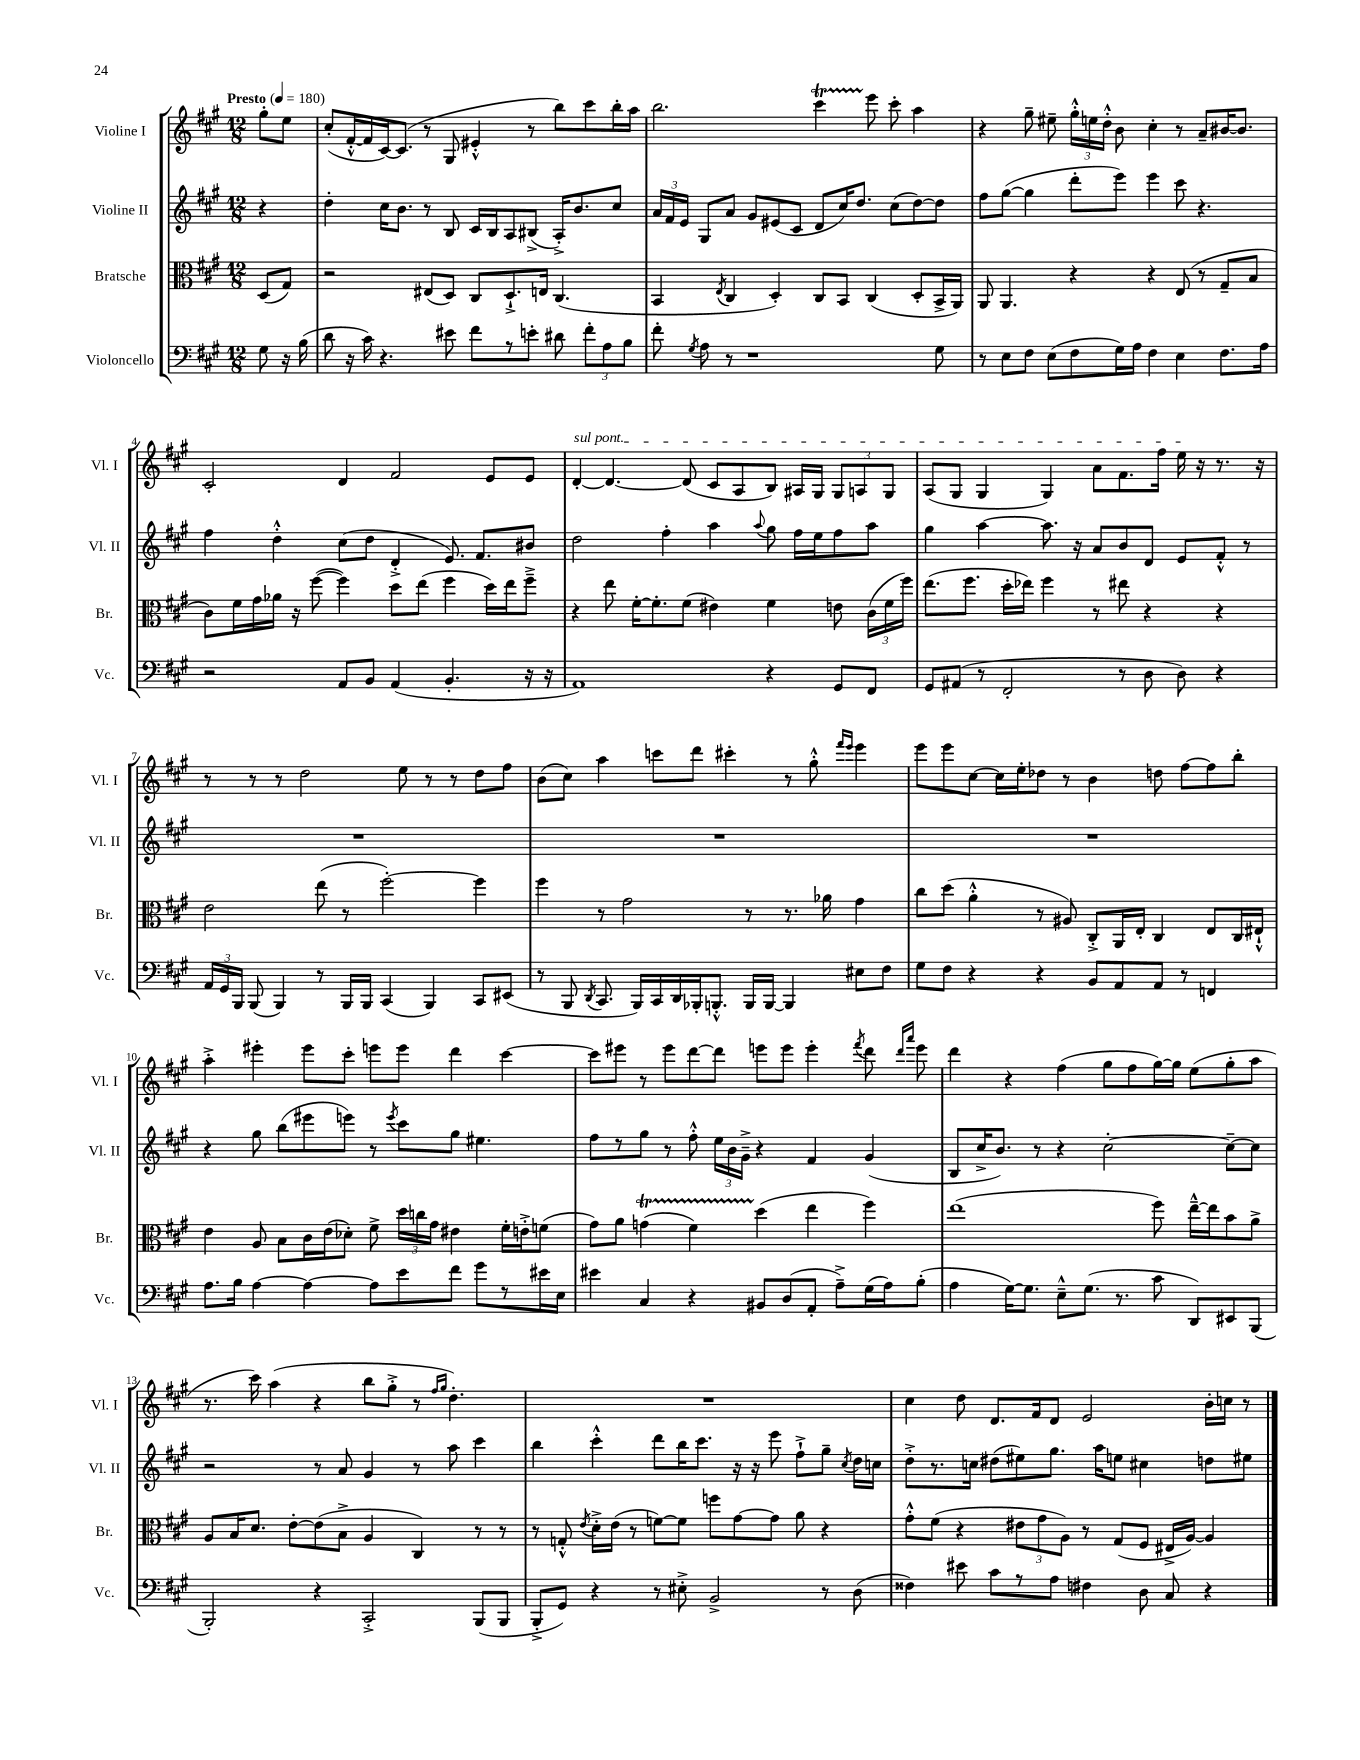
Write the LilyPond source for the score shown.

<<
\new StaffGroup <<
\new Staff = "s0" \with { instrumentName = "Violine I" shortInstrumentName = "Vl. I" } {
    \clef treble \key a \major \numericTimeSignature \time 12/8 \partial 4 \tempo "Presto" 4 = 180
    \autoBeamOff gis''8[-. e''8] |
    cis''8[-.( fis'16~-.-^ fis'16 cis'16~) cis'8.]( r8 gis8 eis'4-.-^ r8 b''8[) cis'''8 b''16-. a''16] |
    b''2. cis'''4\startTrillSpan e'''8\stopTrillSpan cis'''8-. a''4 |
    r4 gis''8-- eis''8-- \tuplet 3/2 { gis''16[-.-^ e''16 d''16]-.-^ } b'8 cis''4-. r8 a'8[-- bis'16~ bis'8.] |
    cis'2-. d'4 fis'2 e'8[ e'8] |
    \once \override TextSpanner.bound-details.left.text = \markup { \italic "sul pont." } d'4~-.\startTextSpan d'4.~ d'8( cis'8[ a8 b8]) ais16[ gis16] \tuplet 3/2 { gis8[ a8 gis8] } |
    a8[( gis8] gis4 gis4) a'8[ fis'8. fis''16] e''16\stopTextSpan r16 r8. r16 |
    r8 r8 r8 d''2 e''8 r8 r8 d''8[ fis''8] |
    b'8[( cis''8]) a''4 c'''8[ d'''8] cis'''4-. r8 gis''8-.-^ \grace { fis'''16[ e'''16] } e'''4 |
    e'''8[ e'''8 cis''8]~ cis''16[ e''16-. des''8] r8 b'4 d''8 fis''8[~ fis''8 b''8]-. |
    a''4-.-> eis'''4-. eis'''8[ cis'''8]-. e'''8[ e'''8] d'''4 cis'''4~ |
    cis'''8[ eis'''8] r8 eis'''8[ d'''8~ d'''8] e'''8[ e'''8] e'''4-. \acciaccatura { fis'''8 } d'''8 \grace { d'''16[ a'''16] } e'''8 |
    d'''4 r4 fis''4( gis''8[ fis''8 gis''16~) gis''16] e''8[( gis''8-. a''8] |
    r8. cis'''16) a''4( r4 b''8[ gis''8]-.-> r8 \grace { fis''16[ gis''16] } d''4.-.) |
    R1. |
    cis''4 d''8 d'8.[ fis'16 d'8] e'2 b'16[-. c''16] r8 \bar "|." |
}
\new Staff = "s1" \with { instrumentName = "Violine II" shortInstrumentName = "Vl. II" } {
    \clef treble \key a \major \numericTimeSignature \time 12/8 \partial 4
    \autoBeamOff r4 |
    d''4-. cis''16[ b'8.] r8 b8 cis'16[ b16 a8 bis8]->( a16[-.->) b'8. cis''8] |
    \tuplet 3/2 { a'16[ fis'16 e'16] } gis8[ a'8] gis'8[ eis'8( cis'8] d'8[ cis''16) d''8.] cis''8[( d''8~) d''8] |
    fis''8[ gis''8]~( gis''4 d'''8[-. e'''8]) e'''4 cis'''8 r4. |
    fis''4 d''4-.-^ cis''8[( d''8] d'4-.-> e'8.) fis'8.[ bis'8] |
    d''2 fis''4-. a''4 \appoggiatura { a''8 } gis''8 fis''16[ e''16 fis''8 a''8] |
    gis''4 a''4~ a''8. r16 a'8[ b'8 d'8] e'8[ fis'8]-.-^ r8 |
    R1. |
    R1. |
    R1. |
    r4 gis''8 b''8[( eis'''8 e'''8]) r8 \acciaccatura { e'''8 } cis'''8[ gis''8] eis''4. |
    fis''8[ r8 gis''8] r8 fis''8-.-^ \tuplet 3/2 { e''16[ b'16 gis'16]---> } r4 fis'4 gis'4( |
    b8[ cis''16-> b'8.]) r8 r4 cis''2~-. cis''8[~-- cis''8] |
    r2 r8 a'8 gis'4 r8 a''8 cis'''4 |
    b''4 cis'''4-.-^ d'''8[ b''16 cis'''8.] r16 r16 e'''8 fis''8[-!-> gis''8]-- \acciaccatura { cis''8 } d''16[ c''16] |
    d''8[-.-> r8. c''16] dis''8[( eis''8) gis''8.] a''16[ e''8] cis''4 d''8[ eis''8] \bar "|." |
}
\new Staff = "s2" \with { instrumentName = "Bratsche" shortInstrumentName = "Br." } {
    \clef alto \key a \major \numericTimeSignature \time 12/8 \partial 4
    \autoBeamOff d8[( gis8]) |
    r2 eis8[( d8]) cis8[ d8.-!-> e16] cis4.( |
    b,4 \acciaccatura { e8 } cis4 d4-.) cis8[ b,8] cis4( d8[-. b,16-> a,16]) |
    a,8 a,4. r4 r4 e8( r8 gis8[-- b8] |
    cis'8[) fis'16 gis'16 aes'16] r16 fis''8~( fis''4) d''8[ e''8]( fis''4 d''16[) e''16 fis''8]---> |
    r4 e''8 fis'16[~-. fis'8.-. fis'8]( eis'4) fis'4 e'8 \tuplet 3/2 { cis'16[( fis'16 fis''16]) } |
    e''8.[( fis''8.] d''16[-. ees''16]) fis''4 r8 eis''8 r4 r4 |
    e'2 e''8( r8 fis''2~-.) fis''4 |
    fis''4 r8 gis'2 r8 r8. aes'16 gis'4 |
    cis''8[ d''8]( a'4-.-^ r8 ais8) cis8[-.-> a,16 e16]-. cis4 e8[ cis16 eis16]-!-^ |
    e'4 a8 b8[ cis'16 e'16( des'8]-.) fis'8-> \tuplet 3/2 { d''16[ c''16 gis'16] } eis'4 fis'16[-. e'16-.-> f'8]( |
    gis'8[) a'8] g'4\startTrillSpan( fis'4) d''4\stopTrillSpan( e''4 fis''4) |
    e''1( fis''8) e''16[~---^ e''16 b'8 a'8]-> |
    a8[ b16 d'8.] e'8[~-. e'8( b8]-> a4 cis4) r8 r8 |
    r8 g8-.-^ \acciaccatura { e'8 } d'16[-.-> e'16]( r8 f'8[~) f'8] f''8[ gis'8~ gis'8] a'8 r4 |
    gis'8[-.-^ fis'8]( r4 \tuplet 3/2 { eis'8[ gis'8 a8]) } r8 gis8[( fis8] eis16[-> a16]~) a4 \bar "|." |
}
\new Staff = "s3" \with { instrumentName = "Violoncello" shortInstrumentName = "Vc." } {
    \clef bass \key a \major \numericTimeSignature \time 12/8 \partial 4
    \autoBeamOff gis8 r16 b16( |
    d'8 r16 cis'16) r4. eis'8 fis'8[ r8 e'8]-. dis'8 \tuplet 3/2 { fis'8[-. a8 b8] } |
    fis'8-. \acciaccatura { gis8 } a8 r8 r1 gis8 |
    r8 e8[ fis8] e8[( fis8 gis16) a16] fis4 e4 fis8.[ a16] |
    r2 a,8[ b,8] a,4( b,4.-. r16 r16 |
    a,1) r4 gis,8[ fis,8] |
    gis,8[ ais,8]( r8 fis,2-. r8 d8 d8) r4 |
    \tuplet 3/2 { a,16[ gis,16 b,,16] } b,,8( b,,4) r8 b,,16[ b,,16] cis,4( b,,4) cis,8[ eis,8]( |
    r8 b,,8 \acciaccatura { d,8 } cis,8. b,,16[) cis,16 d,16 bes,,16-. b,,8.]-.-^ b,,16[ b,,16]~ b,,4 eis8[ fis8] |
    gis8[ fis8] r4 r4 b,8[ a,8 a,8] r8 f,4 |
    a8.[ b16] a4~ a4~ a8[ e'8 fis'8] gis'8[ r8 eis'16 e16] |
    eis'4 cis4 r4 bis,8[ d8( a,8]-. a8[--->) gis16( a16) b8]-.( |
    a4 gis16[~) gis8.] e8[---^ gis8.]( r8. cis'8 d,8[) eis,8 b,,8]( |
    b,,2-.) r4 cis,2-.-> b,,8[( b,,8] |
    b,,8[-.-> gis,8]) r4 r8 eis8-.-> b,2-> r8 d8( |
    fisis4) eis'8 cis'8[ r8 a8] fis4 d8 cis8 r4 \bar "|." |
}
>>
>>
